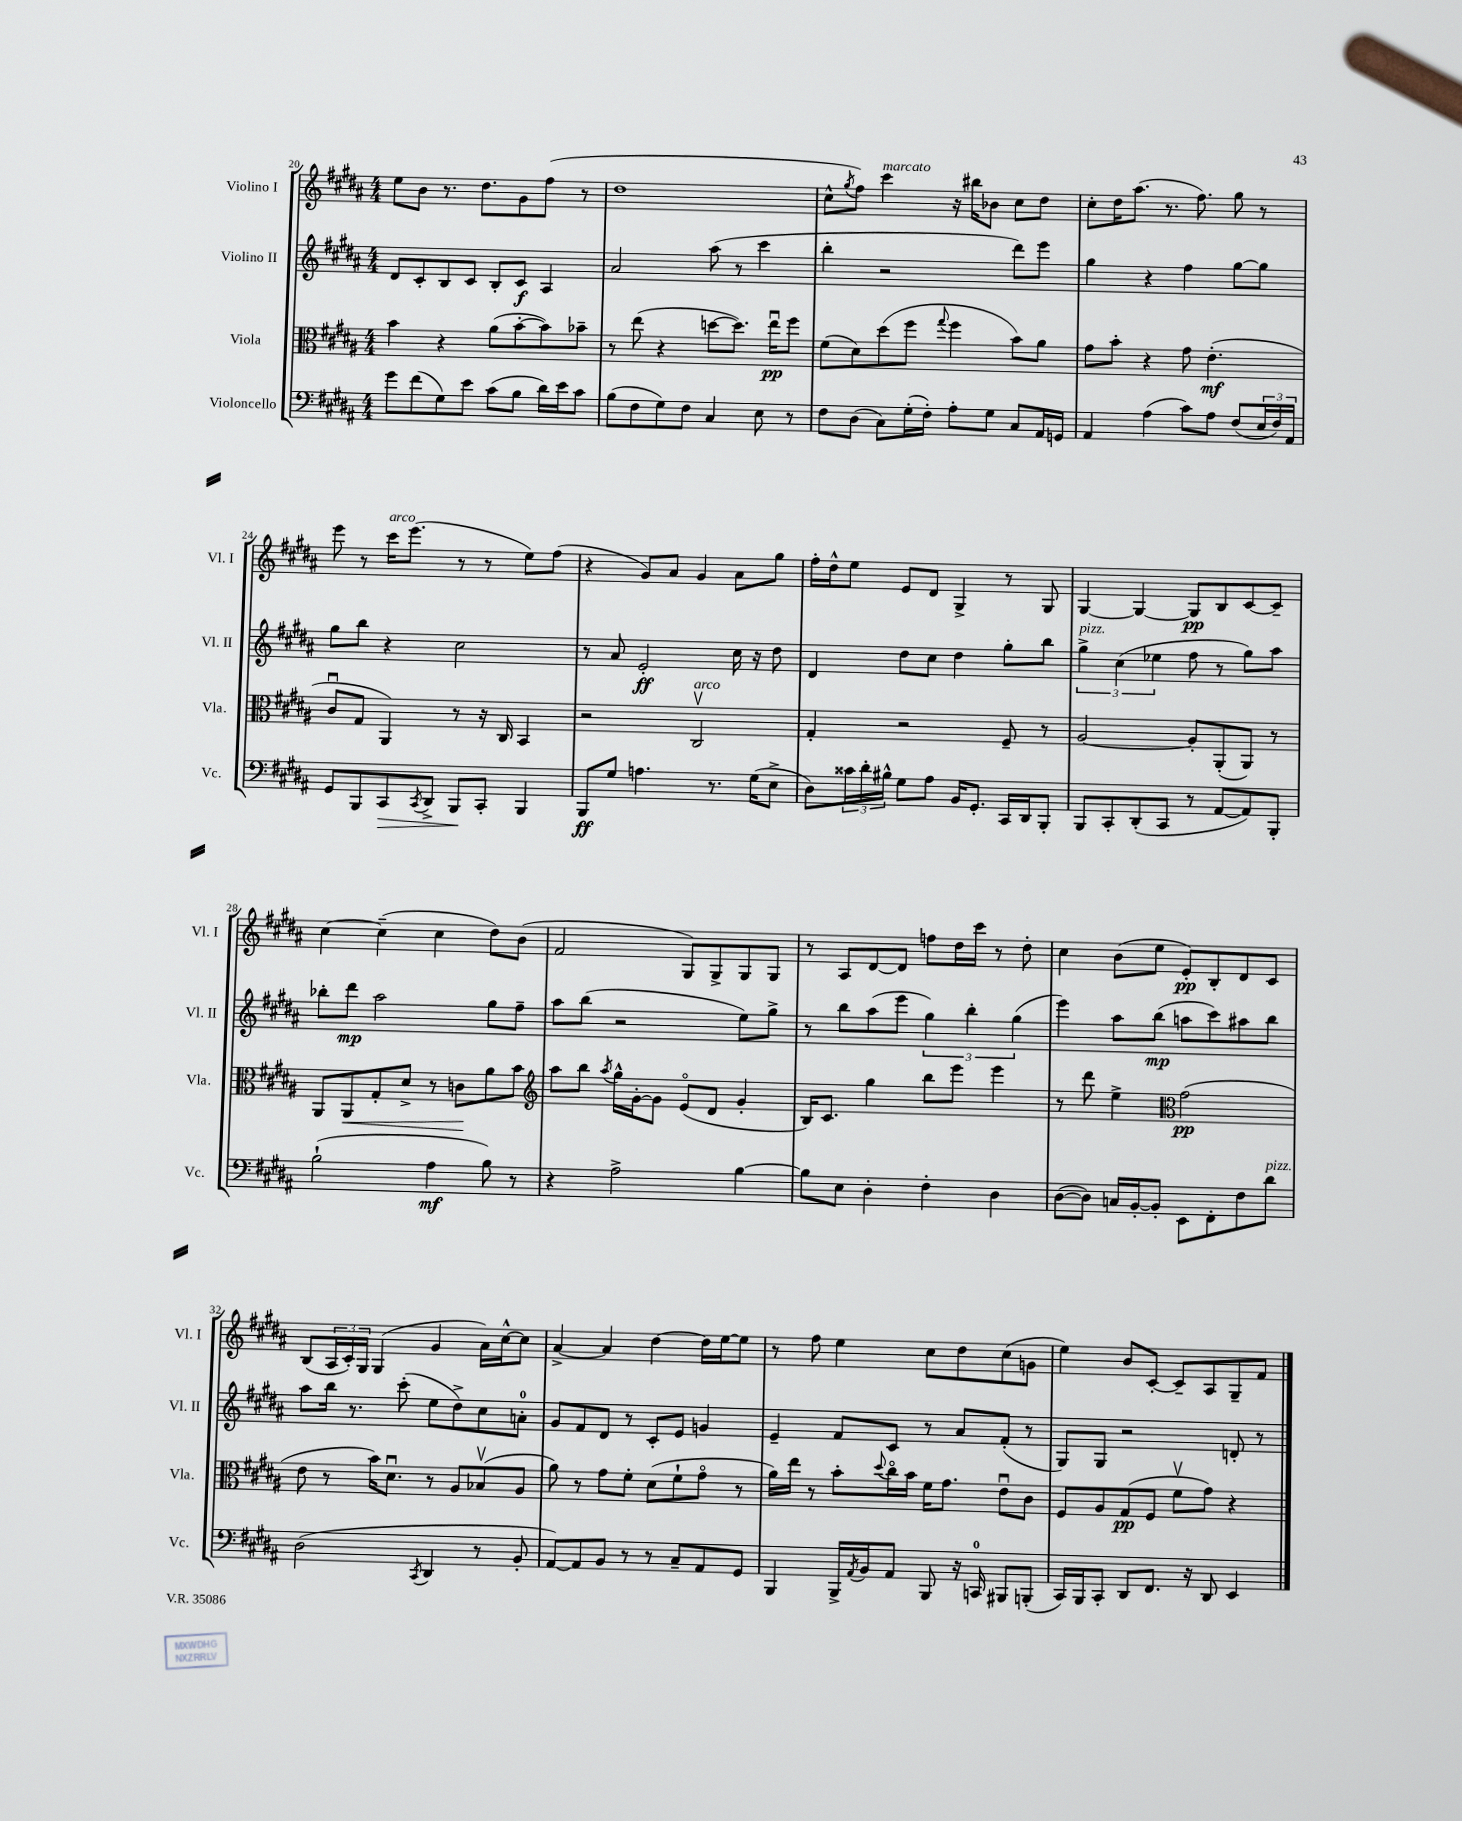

**kern	**kern	**kern	**kern
*staff4	*staff3	*staff2	*staff1
*clefF4	*clefC3	*clefG2	*clefG2
*k[f#c#g#d#a#]	*k[f#c#g#d#a#]	*k[f#c#g#d#a#]	*k[f#c#g#d#a#]
*M4/4	*M4/4	*M4/4	*M4/4
8g#\L	4b\	8d#/L	8ee\L
(8f#\	.	8c#'/	8b\J
8G#\)	4r	8B/	8.r
8e\J	.	8c#/J	.
.	.	.	8.dd#\L
(8c#\L	(8a#\L	8B'/L	.
8B\J	[8b'\	8c#/J	8g#\
16d#\LL)	8b\])	4A#/	(8ff#\J
16e\J	.	.	.
8c#\J	8b-~\J	.	8r
=	=	=	=
(8B\L	8r	2a#/	1dd#
8F#\	(8ee\	.	.
8G#\)	4r	.	.
8F#\J	.	.	.
4C#/	[8dd\L	(8aa#\	.
.	8.dd\]J)	8r	.
8E\	.	4ccc#\	.
.	16eeu\LK	.	.
8r	8ff#\J	.	.
=	=	=	=
8F#\L	(8f#\L	4bb'\	8cc#^^\L
.	.	.	8qgg#/
(8D#\J	8d#\)	.	8ff#\J)
8C#\L)	(8dd#\	2r	4ccc#\
(16G#'\L	8ff#\J	.	.
16F#'\JJ)	.	.	.
.	8qqgg#/	.	.
8A#'\L	4ff#\	.	16r
.	.	.	16bb#\LK
8G#\J	.	.	8b-\J
8C#/L	8b\L)	8ddd#\L)	8cc#\L
16AA#/L	8a#\J	8eee\J	8dd#\J
16GG/JJ	.	.	.
=	=	=	=
4AA#/	8g#\L	4gg#\	8cc#'\L
.	8b'\J	.	16dd#\K
.	.	.	(8.aa#\J
(4A#\	4r	4r	.
.	.	.	8.r
8c#\L)	8g#\	4ff#\	.
.	.	.	8.ff#\)
8A#\J	(4.e'\	.	.
(8F#/L	.	[8gg#\L	8gg#\
24E/L	.	8gg#\]J	8r
24F#/)	.	.	.
24AA#/JJ	.	.	.
=	=	=	=
8GG#/L	8c#u/L	8gg#\L	8eee\
8BBB/	8G#/J	8bb\J	8r
8CC#/	4AA#/)	4r	16ccc#\LK
.	.	.	(8.eee\J
8qCC#/	.	.	.
8DD#^/J	.	.	.
8BBB/L	8r	2cc#\	8r
8CC#'/J	16r	.	8r
.	16C#/	.	.
4BBB/	4BB/	.	8ee\L)
.	.	.	(8ff#\J
=	=	=	=
8BBB/L	2r	8r	4r
8G#/J	.	8a#/	.
4.A\	.	2e'/	8g#/L)
.	.	.	8a#/J
.	2C#v/	.	4g#/
8.r	.	.	.
.	.	16cc#\	8a#\L
(16G#\LK	.	16r	.
8E^\J	.	8dd#\	8gg#\J
=	=	=	=
8D#\L)	4G#'/	4d#/	16ff#'\LL
.	.	.	16dd#^^\J
24c##\L	.	.	8ee\J
24d#'\	.	.	.
24B#^^\JJ	.	.	.
8G#\L	2r	8dd#\L	8e/L
8A#\J	.	8cc#\J	8d#/J
16BB/LK	.	4dd#\	4G#^/
8.GG#'/J	.	.	.
16CC#/LL	8F#~/	8gg#'\L	8r
16DD#/J	.	.	.
8BBB'/J	8r	8bb\J	8G#/
=	=	=	=
8BBB/L	[2A#/	6gg#^\	[4G#/
8CC#'/	.	.	.
.	.	(6cc#\	.
(8DD#'/	.	.	4G#/_
.	.	6ee-\	.
8CC#/J	.	.	.
8r	8A#'/]L	8ff#\	8G#/]L
[8AA#/L	(8AA#'/	8r	8B/
8AA#/])	8AA#/J)	8gg#\L)	[8c#/
8BBB'/J	8r	8aa#\J	8c#~/]J
=	=	=	=
(2B`\	8AA#/L	8bb-'\L	[4cc#\
.	8AA#/	8ddd#\J	.
.	8G#'/	2aa#\	(4cc#~\]
.	8d#^/J	.	.
4A#\	8r	.	4cc#\
.	8c\L	.	.
8B\)	8a#\	8gg#\L	8dd#\L)
8r	8b\J	8ff#~\J	(8b\J
=	=	=	=
*	*clefG2	*	*
4r	8aa#\L	8aa#\L	2f#/
.	8bb\J	(8bb\J	.
.	8qaa#/	.	.
2A#^\	16gg#^^\LL	2r	.
.	[16g#'\J	.	.
.	8g#\]J	.	.
.	(8eo/L	.	8G#/L)
.	8d#/J	.	8G#^/
[4B\	4g#'/	8ee\L)	8G#/
.	.	8gg#^\J	8G#/J
=	=	=	=
8B\]L	16B/LK)	8r	8r
.	8.c#/J	.	.
8E\J	.	8bb\L	8A#/L
4D#'\	4gg#\	(8aa#\	[8d#/
.	.	8eee\J	8d#/]J
4F#'\	8bb\L	6gg#\)	8ff\L
.	8eee\J	.	16dd#\L
.	.	6bb'\	.
.	.	.	16ccc#\JJ
4D#\	4eee\	.	8r
.	.	(6gg#\	.
.	.	.	8dd#'\
=	=	=	=
([8D#\L	8r	4eee\)	4cc#\
8D#\]J)	8ddd#\	.	.
16C/LL	4ee^\	8aa#\L	(8b\L
[16BB'/J	.	.	.
8BB'/]J	.	(8bb\J	8ee\J
*	*clefC3	*	*
8EE\L	(2g#\	8aa\L	8e'/L)
8FF#'\	.	8ccc#\)	8B'/
8F#\	.	8aa#\	8d#/
8d#\J	.	8bb\J	8c#/J
=	=	=	=
(2D#\	8e\	8aa#\L	(8B/L
.	8r	16bb\Jk	24A#/L
.	.	.	24c#'/)
.	.	8.r	.
.	.	.	24G#/JJ
.	16b\LK)	.	(4G#/
.	8.d#u\J	.	.
.	.	(8ccc#'\	.
8qCC#/	.	.	.
4DD#/	8r	8ee\L	4g#/
.	8A#/L	8dd#^\)	.
8r	(8B-v/	8cc#\	16a#\LL)
.	.	.	[16cc#^^\J
8BB'/	8A#/J	8a'\J	8cc#\]J
=	=	=	=
[8AA#/L)	8a#\)	8g#/L	[4a#^/
8AA#/]	8r	8f#/	.
8BB/J	8g#\L	8d#/J	4a#/]
8r	8f#'\J	8r	.
8r	(8d#\L	8c#'/L	[4dd#\
8C#~/L	8f#`\	8e/J	.
8AA#/	8g#o\J	4g/	16dd#\]LL
.	.	.	[16ee\J
8GG#/J	8r	.	8ee\]J
=	=	=	=
4BBB/	16a#\LL)	4e~/	8r
.	16ee\JJ	.	.
.	8r	.	8ff#\
16BBB^/LL	8b'\L	8f#/L	4ee\
8qAA#/	.	.	.
16BB/J	.	.	.
.	8qqdd#/	.	.
8AA#/J	16cc#o\L	8c#/J	.
.	16b\JJ	.	.
8BBB/	16f#\LK	8r	8cc#\L
.	8.g#\J	.	.
16r	.	8a#/L	8dd#\
16CC/	.	.	.
8BBB#/L	8eu\L	(8f#'/J	(8cc#\
(8BBB'/J	8c#\J	8r	8g\J
=	=	=	=
16CC#/LL)	8F#/L	8G#/L)	4ee\)
16BBB/J	.	.	.
8CC#'/J	8A#/	8G#/J	.
8DD#/L	(8G#/	2r	8b/L
8.FF#/J	8F#/J	.	[8c#'/J
.	8f#v\L	.	8c#~/]L
16r	.	.	.
8DD#/	8g#\J)	.	8A#/
4EE/	4r	8d'/	8G#~/
.	.	8r	8f#/J
==	==	==	==
*-	*-	*-	*-
